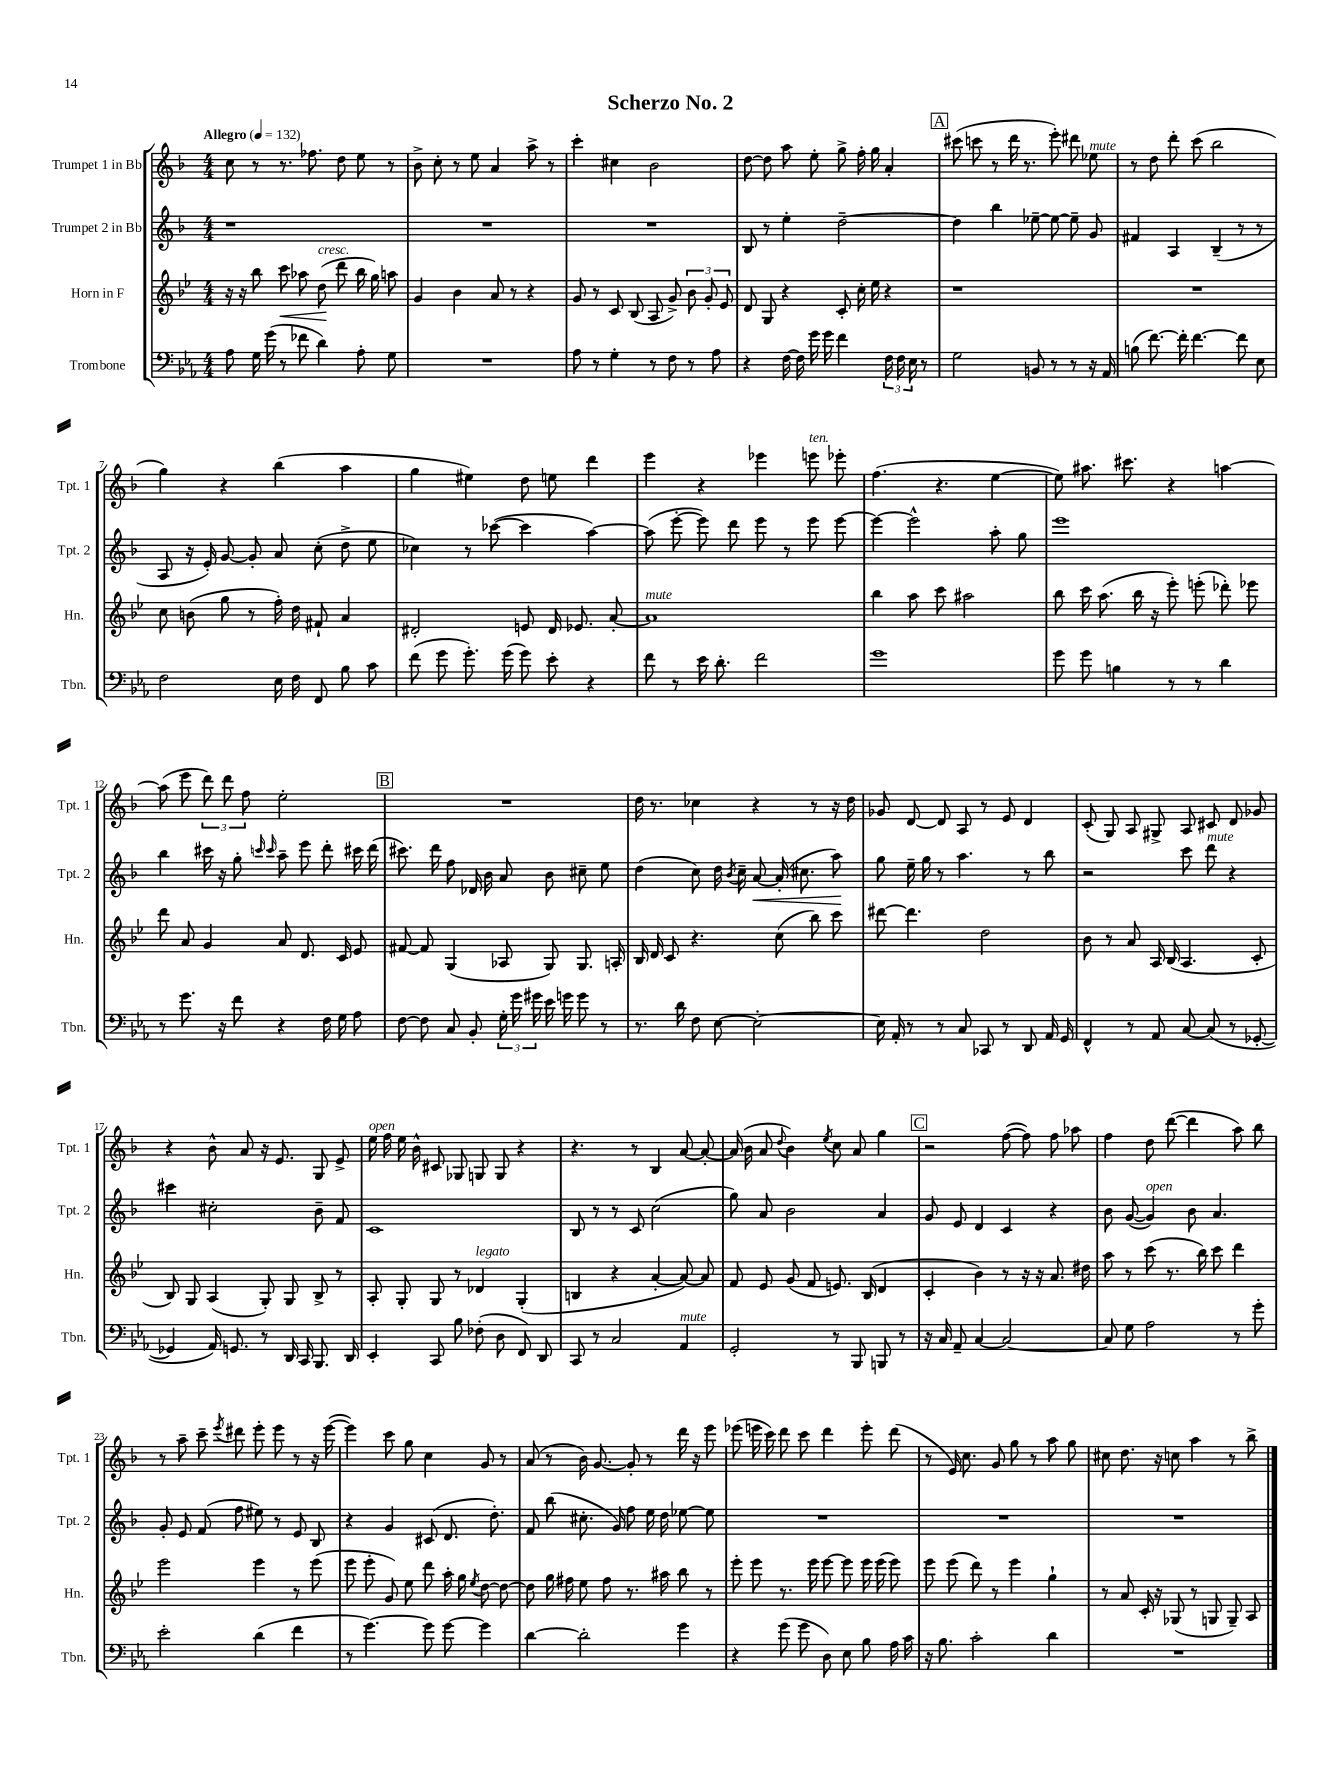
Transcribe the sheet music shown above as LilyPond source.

\header { title = "Scherzo No. 2" }
<<
\new StaffGroup <<
\new Staff = "s0" \with { instrumentName = "Trumpet 1 in Bb" shortInstrumentName = "Tpt. 1" } {
    \clef treble \key f \major \numericTimeSignature \time 4/4 \tempo "Allegro" 4 = 132
    \autoBeamOff c''8 r8 r8. fes''8. d''8 e''8 r8 |
    bes'8-> c''8-. r8 e''8 a'4 a''8-> r8 |
    c'''4-. cis''4 bes'2 |
    d''8~ d''8 a''8 e''8-. g''8-> f''16-. g''16 a'4-. |
    \mark \markup { \box "A" } cis'''8( c'''8 r8 d'''16 r8. e'''8-.) dis'''8 ees''8^\markup { \italic "mute" } |
    r8 d''8 d'''8-. c'''8( bes''2 |
    g''4) r4 bes''4( a''4 |
    g''4 eis''4) d''8 e''8 d'''4 |
    e'''4 r4 ees'''4 e'''8^\markup { \italic "ten." } ees'''8-. |
    f''4.( r4. e''4~ |
    e''8) ais''8. cis'''8. r4 a''4~ |
    a''8( e'''8 \tuplet 3/2 { d'''8) d'''8 f''8 } e''2-. |
    \mark \markup { \box "B" } R1 |
    d''16 r8. ces''4 r4 r8 r16 d''16 |
    ges'8 d'8~ d'8 a8 r8 e'8 d'4 |
    c'8-.( g8) a8 gis8-> a8 cis'8 d'8 ges'8 |
    r4 bes'8-^ a'8 r16 e'8. g8 e'8-> |
    e''16^\markup { \italic "open" } f''16 e''16 bes'16-^ cis'8 ges8 g8 g8 r4 |
    r4. r8 bes4 a'8~ a'8~-. |
    a'16( bes'16 a'8 \appoggiatura { d''8 } bes'4) \acciaccatura { e''8 } c''8 a'8 g''4 |
    \mark \markup { \box "C" } r2 f''8~( f''8) f''8 aes''8 |
    f''4 d''8 d'''8~( d'''4 a''8) bes''8 |
    r8 a''8-- c'''8-- \acciaccatura { e'''8 } dis'''8 e'''8-. e'''8 r8 r16 e'''16~( |
    e'''4) c'''8 g''8 c''4 g'8 r8 |
    a'8( r8 bes'16) g'8.~ g'8-. r8 d'''16 r16 e'''8 |
    ees'''8( e'''16 c'''16) d'''8 c'''8 d'''4 e'''8-. d'''8( |
    r8 e'16) c''8. g'8 g''8 r8 a''8 g''8 |
    cis''8 d''8. r16 c''8 a''4 r8 bes''8-> \bar "|." |
}
\new Staff = "s1" \with { instrumentName = "Trumpet 2 in Bb" shortInstrumentName = "Tpt. 2" } {
    \clef treble \key f \major \numericTimeSignature \time 4/4
    \autoBeamOff r1 |
    R1 |
    R1 |
    bes8 r8 e''4-. d''2~-- |
    \mark \markup { \box "A" } d''4 bes''4 ees''8~-- ees''8~ ees''8-- g'8 |
    fis'4 a4 bes4--( r8 r8 |
    a8 r16 e'16-.) g'8~ g'8-. a'8 c''8-.( d''8-> e''8 |
    ces''4) r8 ces'''8~( ces'''4 a''4~) |
    a''8( e'''8~-. e'''8) d'''8 e'''8 r8 e'''8 e'''8~ |
    e'''4~ e'''2-^ a''8-. g''8 |
    e'''1 |
    bes''4 cis'''16 r16 g''8-. \grace { c'''16 c'''16 } a''8-- e'''8 d'''8-. cis'''16 d'''16( |
    \mark \markup { \box "B" } cis'''8.) d'''16 f''8 des'16 bes'16 a'8 bes'8 cis''8-- e''8 |
    d''4( c''8) d''16 \acciaccatura { bes'8 } c''16-- a'8~\< a'16-.( cis''8. a''8\!) |
    g''8 e''16-- g''16 r8 a''4. r8 bes''8 |
    r2 c'''8 d'''8^\markup { \italic "mute" } r4 |
    cis'''4 cis''2-. bes'8-- f'8 |
    c'1 |
    bes8 r8 r8 c'8 c''2( |
    g''8) a'8 bes'2 a'4 |
    \mark \markup { \box "C" } g'8 e'8 d'4 c'4 r4 |
    bes'8 g'8~( g'4^\markup { \italic "open" }) bes'8 a'4. |
    g'8-. e'8 f'8( f''8 eis''8) r8 e'8 bes8 |
    r4 g'4 cis'8( d'8. d''8.-.) |
    f'8 bes''8( cis''8.-. g'16) f''8 e''16 d''16 ees''8~ ees''8 |
    R1 |
    R1 |
    R1 \bar "|." |
}
\new Staff = "s2" \with { instrumentName = "Horn in F" shortInstrumentName = "Hn." } {
    \clef treble \key bes \major \numericTimeSignature \time 4/4
    \autoBeamOff r16 r16 bes''8 c'''8\< aes''8 d''8\!^\markup { \italic "cresc." }( d'''8 bes''16 g''16) a''8 |
    g'4 bes'4 a'8 r8 r4 |
    g'8 r8 c'8 bes8( a8 g'8->) \tuplet 3/2 { bes'8 g'8-. ees'8 } |
    d'8 g8 r4 c'8-. c''16-. ees''16 r4 |
    \mark \markup { \box "A" } r1 |
    R1 |
    c''8 b'8( g''8 r8 f''16-.) d''16 fis'8-! a'4 |
    dis'2-. e'8 dis'16 ees'8. a'8~-. |
    a'1^\markup { \italic "mute" } |
    bes''4 a''8 c'''8 ais''2 |
    bes''8 c'''16 a''8.( bes''16 r16 ees'''8-.) e'''8-.( des'''8-.) ees'''8 |
    d'''8 a'8 g'4 a'8 d'8. c'16 ees'8 |
    \mark \markup { \box "B" } fis'8~ fis'8 g4( aes8 g8) g8. a16-. |
    bes16 d'16 c'8 r4. c''8( bes''8) c'''8 |
    dis'''8~ dis'''4. d''2 |
    bes'8 r8 a'8 a16 bes16( a4. c'8-. |
    bes8) g8 a4( g8-.) g8 bes8-> r8 |
    a8-. g8-. g8 r8 des'4^\markup { \italic "legato" } g4-.( |
    b4 r4 a'4~-. a'8~) a'8 |
    f'8 ees'8 g'8( f'8 e'8.) bes16( d'4 |
    \mark \markup { \box "C" } c'4-. bes'4) r8 r16 r16 a'8. dis''16 |
    a''8 r8 c'''8( r8. bes''16) c'''8 d'''4 |
    ees'''2 ees'''4 r8 ees'''8( |
    ees'''8 ees'''8-. g'8) ees''8 d'''8 a''16-. g''16 \acciaccatura { ees''8 } d''8~ d''8~ |
    d''8 g''16 fis''16 ees''8 fis''8 r8. ais''16 bes''8 r8 |
    ees'''8-. ees'''8 r8. ees'''16 ees'''8~ ees'''8 ees'''16 ees'''16( ees'''8) |
    ees'''8 ees'''8( d'''8) r8 ees'''4 g''4-! |
    r8 a'8 c'16-. r16 ges8( r8 g8 g8--) a8 \bar "|." |
}
\new Staff = "s3" \with { instrumentName = "Trombone" shortInstrumentName = "Tbn." } {
    \clef bass \key ees \major \numericTimeSignature \time 4/4
    \autoBeamOff aes8 g16 g'16( r8 fes'8 d'4) aes8-. g8 |
    R1 |
    aes8 r8 g4-. r8 f8 r8 aes8 |
    r4 f16~ f16 g'16 g'16 f'4 \tuplet 3/2 { f16 f16 ees16 } r8 |
    \mark \markup { \box "A" } g2 b,8 r8 r8 r16 aes,16 |
    b8( f'8.~) f'16-. f'4.~ f'8 ees8 |
    f2 ees16 f16 f,8 bes8 c'8 |
    f'8( g'8 g'8.-.) g'16( g'8) ees'8-. r4 |
    f'8 r8 ees'16 d'8.-. f'2 |
    g'1 |
    g'8 g'8 b4 r8 r8 d'4 |
    r8 g'8. r16 f'8 r4 f16 g16 aes8 |
    \mark \markup { \box "B" } f8~ f8 c8 bes,8-. \tuplet 3/2 { g16-. g'16 gis'16 } ees'16 g'16 g'8 r8 |
    r8. d'16 f8 ees8~ ees2~-. |
    ees16 aes,16-. r8 r8 c8 ces,8 r8 d,8 aes,16 g,16 |
    f,4-^ r8 aes,8 c8~ c8( r8 ges,8~-. |
    ges,4 aes,16) g,8. r8 d,16 c,16 bes,,8. d,16 |
    ees,4-. c,8 bes8 fes8-.( d8 f,8) d,8 |
    c,8 r8 c2 aes,4^\markup { \italic "mute" } |
    g,2-. r8 bes,,8 b,,8 r8 |
    \mark \markup { \box "C" } r16 c16 aes,8-- c4~ c2~ |
    c8 g8 aes2 r8 g'8-. |
    ees'2-. d'4( f'4 |
    r8 g'4.~) g'8 g'8~ g'4 |
    d'4~ d'2-. g'4 |
    r4 g'8( g'8 d8) ees8 bes8 aes16 c'16 |
    r16 bes8. c'2-. d'4 |
    R1 \bar "|." |
}
>>
>>
